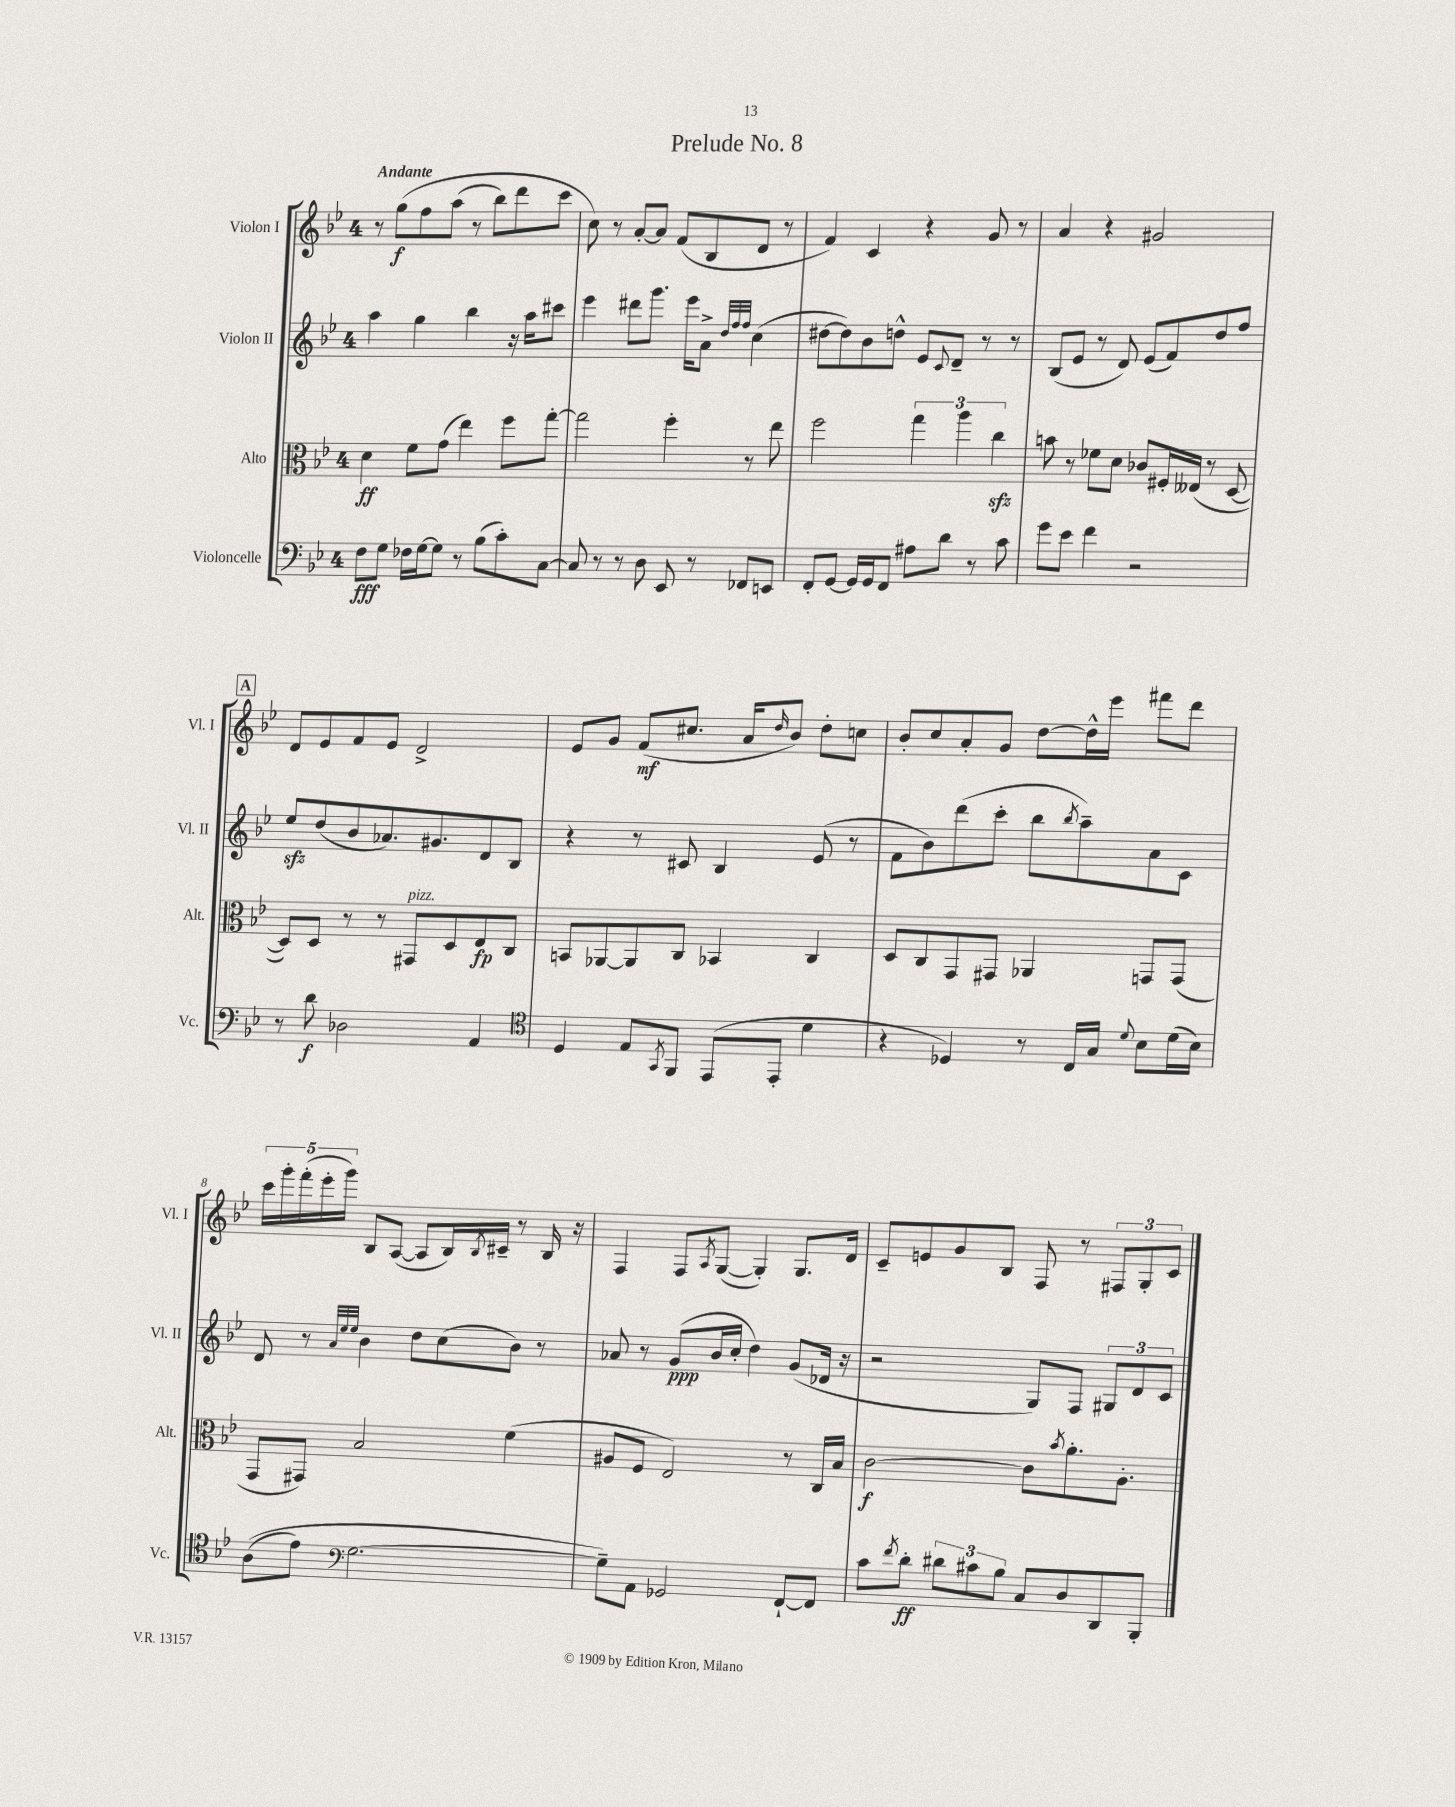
\header { title = "Prelude No. 8" }
<<
\new StaffGroup <<
\new Staff = "s0" \with { instrumentName = "Violon I" shortInstrumentName = "Vl. I" } {
    \clef treble \key bes \major \once \override Staff.TimeSignature.style = #'single-digit \time 4/4 \tempo "Andante"
    r8 g''8\f\( f''8 a''8( r8 bes''8) d'''8 c'''8 |
    c''8\) r8 a'8~-. a'8 f'8( bes8 d'8 r8 |
    f'4) c'4 r4 g'8 r8 |
    a'4 r4 gis'2 |
    \mark \markup { \box "A" } d'8 ees'8 f'8 ees'8 d'2-> |
    ees'8 g'8 f'8\mf( cis''8. a'16 \grace { d''16 } bes'8) d''8-. c''8 |
    bes'8-. c''8 a'8-. g'8 d''8~ d''16-^ ees'''16 fis'''8 d'''8 |
    \tuplet 5/4 { c'''16 g'''16-. f'''16-.( ees'''16-. g'''16) } bes8 a8~( a8 bes16) \acciaccatura { bes8 } cis'16-- r8 bes16 r16 |
    f4 f8 \acciaccatura { a8 } g8~( g4-.) g8. d'16 |
    c'8-- e'8 g'8 bes8 f8 r8 \tuplet 3/2 { fis8 g8-. c'8 } \bar "|." |
}
\new Staff = "s1" \with { instrumentName = "Violon II" shortInstrumentName = "Vl. II" } {
    \clef treble \key bes \major \once \override Staff.TimeSignature.style = #'single-digit \time 4/4
    a''4 g''4 bes''4 r16 a''16 cis'''8 |
    ees'''4 dis'''8 g'''8. ees'''16 a'8-> \grace { d''32 f''32 f''32 } c''4( |
    dis''8~ dis''8) bes'8 d''8-^ ees'8 \appoggiatura { c'8 } d'8-- r8 r8 |
    bes8( ees'8 r8 d'8) ees'8( f'8) d''8 f''8 |
    \mark \markup { \box "A" } ees''8\sfz d''8( bes'8 aes'8.) gis'8. d'8 bes8 |
    r4 r8 cis'8 bes4 ees'8( r8 |
    f'8 bes'8) d'''8( c'''8-. bes''8 \acciaccatura { bes''8 } a''8--) a'8 c'8 |
    d'8 r8 \grace { a'32 ees''32 ees''32 } bes'4 d''8 c''8( bes'8) r8 |
    aes'8 r8 g'8\ppp( bes'16 c''16-. d''4) g'8( des'16 r16 |
    r2 g8) f8 \tuplet 3/2 { gis8 d'8 c'8 } \bar "|." |
}
\new Staff = "s2" \with { instrumentName = "Alto" shortInstrumentName = "Alt." } {
    \clef alto \key bes \major \once \override Staff.TimeSignature.style = #'single-digit \time 4/4
    d'4\ff f'8 g'8( ees''4) f''8 g''8~-. |
    g''2 f''4-. r8 ees''8 |
    f''2 \tuplet 3/2 { g''4 a''4 c''4\sfz } |
    b'8 r8 fes'8 d'8 ces'8 fis16-. eeses16( r8 d8~ |
    \mark \markup { \box "A" } d8) d8 r8 r8 gis,8^\markup { \italic "pizz." } d8 ees8\fp c8 |
    b,8 aes,8~ aes,8 c8 bes,4 c4 |
    d8 c8 g,8 gis,8 aes,4 g,8 g,8( |
    g,8 gis,8) bes2 f'4( |
    ais8 f8 ees2) r8 c16 bes16 |
    c'2~\f c'8 \acciaccatura { bes'8 } a'8.-. a8.-. \bar "|." |
}
\new Staff = "s3" \with { instrumentName = "Violoncelle" shortInstrumentName = "Vc." } {
    \clef bass \key bes \major \once \override Staff.TimeSignature.style = #'single-digit \time 4/4
    f8\fff g8 fes16 g16~ g8 r8 bes8( c'8-.) c8~ |
    c8 r8 r8 d8 ees,8 r8 fes,8 e,8 |
    f,8-. g,8~ g,16 g,16 f,8 ais8 d'8 r8 c'8 |
    g'8 ees'8 f'4 r2 |
    \mark \markup { \box "A" } r8 d'8\f des2 a,4 |
    \clef tenor d4 ees8 \acciaccatura { g,8 } f,8 ees,8( ees,8-. d'4 |
    r4 des4) r8 c16 g16 \appoggiatura { d'8 } bes8 d'16( bes16) |
    a8(\( ees'8) \clef bass g2.~ |
    g8--\) a,8 ges,2 f,8~-! f,8 |
    c'8 \acciaccatura { f'8 } d'8-.\ff \tuplet 3/2 { dis'8 cis'8 bes8 } c8 d8 d,8 bes,,8-. \bar "|." |
}
>>
>>
